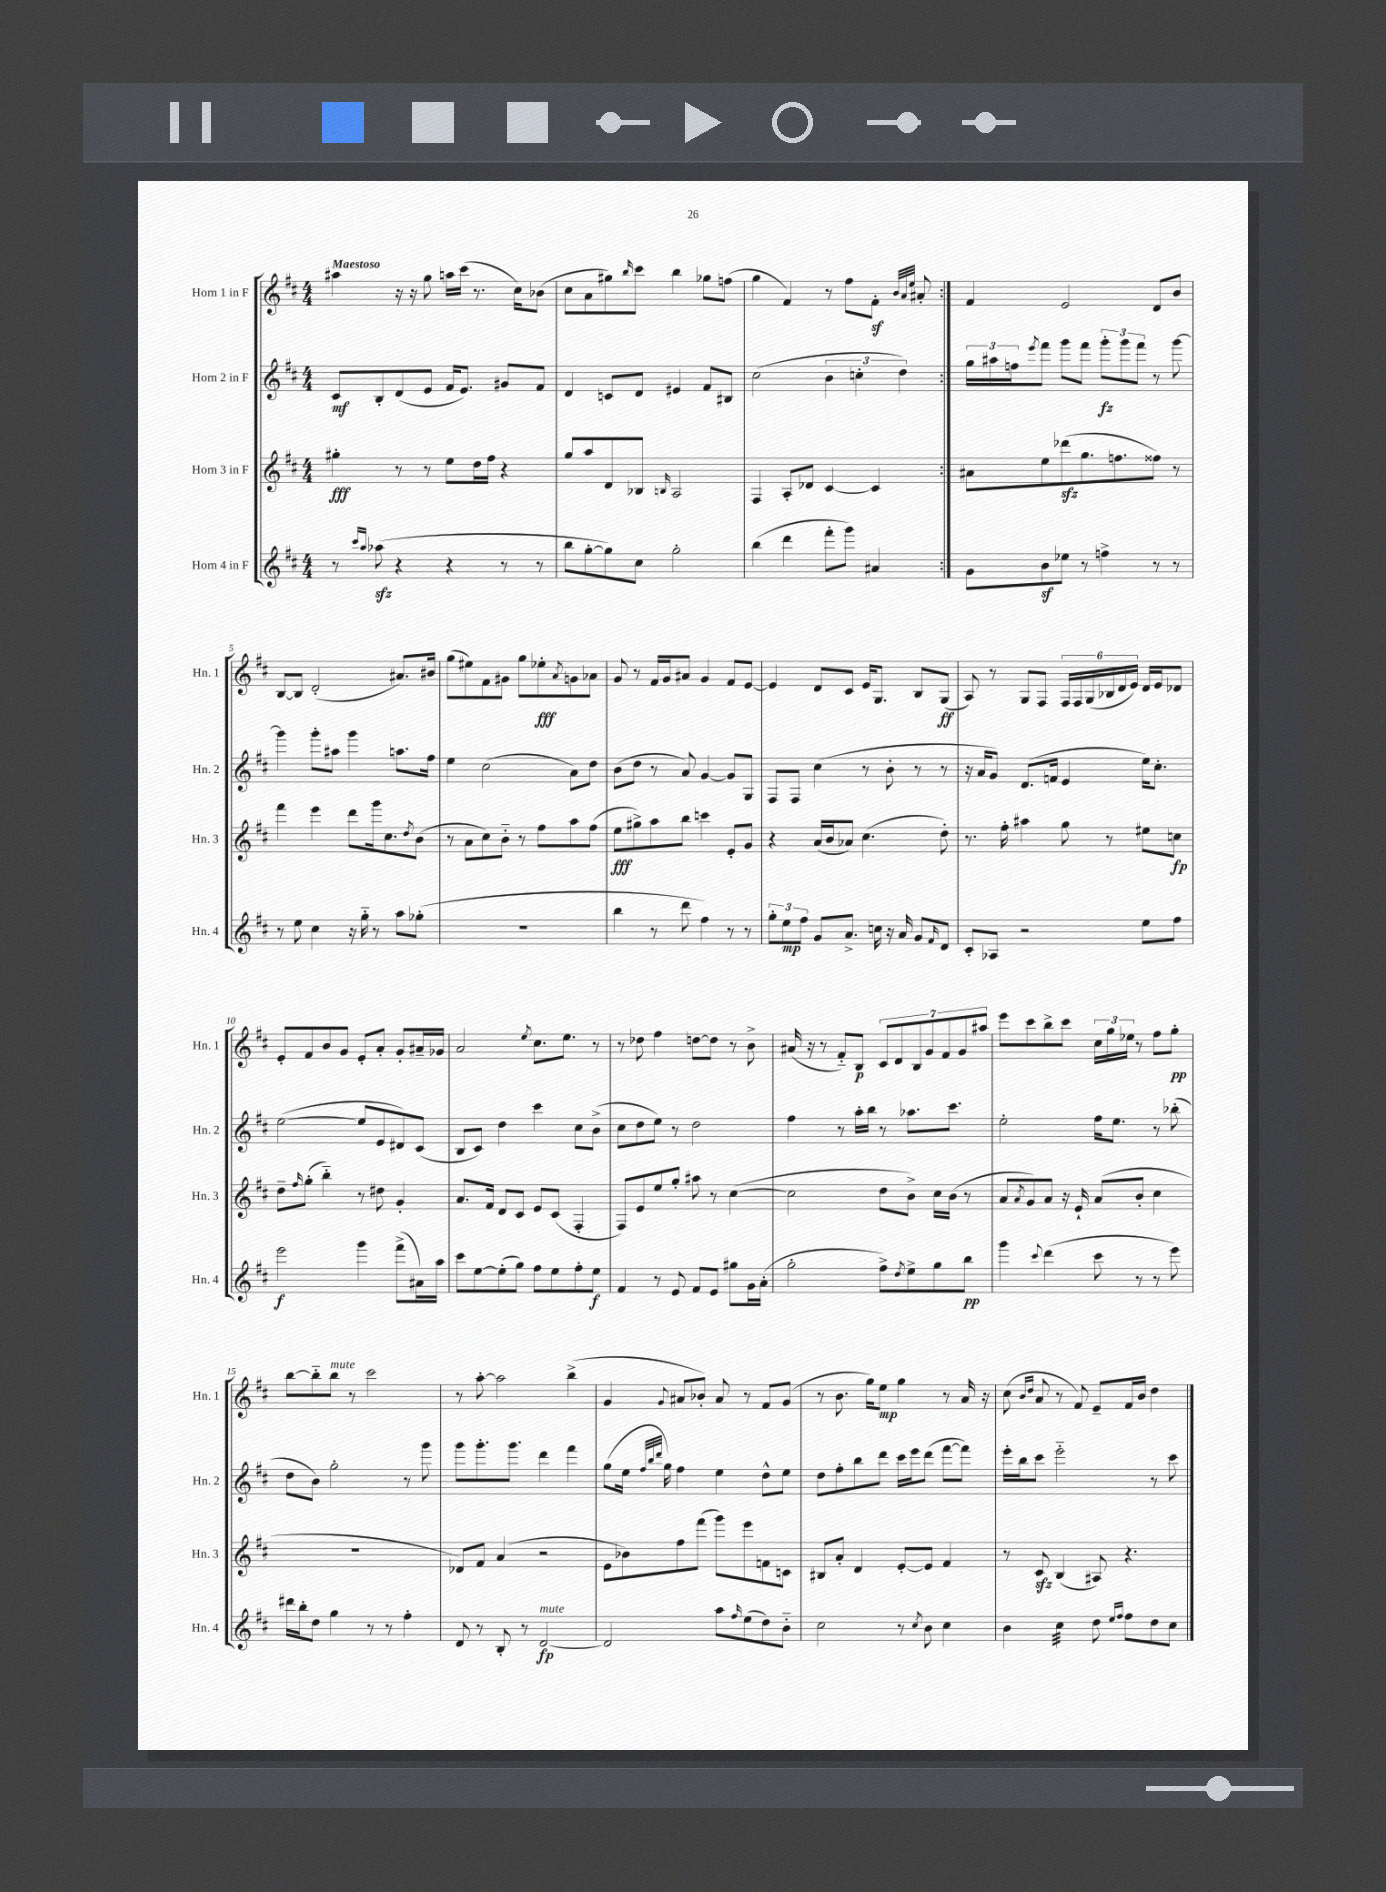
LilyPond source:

<<
\new StaffGroup <<
\new Staff = "s0" \with { instrumentName = "Horn 1 in F" shortInstrumentName = "Hn. 1" } {
    \clef treble \key d \major \numericTimeSignature \time 4/4 \tempo "Maestoso"
    \repeat volta 2 { ais''4 r16 r16 g''8 a''16 cis'''16( r8. cis''16) bes'8( |
    cis''8 a'8 gis''8) \grace { b''16 } cis'''8 b''4 ges''8 f''8( |
    g''4 fis'4) r8 fis''8 fis'8-.\sf \grace { b'32 a'32 e''32 } ais'8-. | }
    fis'4 e'2 d'8 b'8 |
    b8~ b8 d'2-.( ais'8.) bis'16 |
    g''8( eis''8) fis'8 gis'8 g''8 ees''8-.\fff \acciaccatura { a'8 } g'8 aes'8 |
    g'8 r8 fis'16 g'16 ais'8 g'4 fis'8 e'8~ |
    e'4 d'8 cis'8 e'16 g8. b8 g8\ff( |
    a8) r8 g8 fis8 \tuplet 6/4 { fis16 fis16 g16( bes16 d'16 e'16) } d'16 e'16 des'8 |
    e'8-. fis'8 b'8 g'8 e'8-. a'8-. g'8-. ais'16-- ges'16 |
    a'2 \acciaccatura { e''8 } cis''8. e''8. r8 |
    r8 des''8 fis''4 d''8~ d''8 r8 b'8-> |
    ais'16( r16 r8 fis'8-_) b8\p \tuplet 7/4 { cis'8 d'8 b8 g'8 fis'8 g'8 ais''8 } |
    e'''8 cis'''8 b''8-> cis'''8 \tuplet 3/2 { cis''16 g''16 ees''16 } r8 fis''8 g''8-.\pp |
    b''8~ b''8-_ b''8^\markup { \italic "mute" } r8 cis'''2 |
    r8 a''8~-. a''2 b''4->( |
    g'4 \appoggiatura { g'8 } ais'8 bes'8-.) ais'8 r8 fis'8 g'8( |
    r8 b'8. g''16) e''8\mp g''4 r8 a'16 r16 |
    cis''8( \grace { b'16 d''16 } a'8 r8 fis'8) e'8-- fis'16 b'16 d''4 \bar "|." |
}
\new Staff = "s1" \with { instrumentName = "Horn 2 in F" shortInstrumentName = "Hn. 2" } {
    \clef treble \key d \major \numericTimeSignature \time 4/4
    \repeat volta 2 { cis'8\mf b8-. d'8( e'8 fis'16 e'8.) gis'8 fis'8 |
    d'4 c'8 d'8 eis'4 fis'8 bis8 |
    cis''2( \tuplet 3/2 { b'4 c''4-. d''4) } | }
    \tuplet 3/2 { g''16 ais''16 f''16 } \acciaccatura { e'''8 } fis'''8 g'''8 fis'''8 \tuplet 3/2 { g'''8-.\fz g'''8 fis'''8 } r8 g'''8~ |
    g'''4 g'''8-. ais''8 g'''4 a''8. fis''16 |
    e''4 cis''2( a'8) d''8 |
    b'8( d''8 r8 a'8) g'4~ g'8 g8 |
    fis8 fis8 cis''4( r8 b'8-. r8 r8 |
    r16 a'16 g'8) d'8.( f'16 e'4 e''16) cis''8.-. |
    e''2~( e''8 e'8 dis'8) cis'8( |
    b8 cis'8) d''4 cis'''4 cis''8 b'8->( |
    cis''8 d''8 e''8) r8 d''2 |
    fis''4 r8 a''16-. b''16 r8 aes''8. cis'''8. |
    e''2-. fis''16 e''8. r8 bes''8-.( |
    d''8 b'8) g''2-. r8 g'''8 |
    g'''8 g'''8.-. g'''8. d'''4 fis'''4 |
    g''8( e''16 \grace { fis''32 b''32 d'''32 } g''16) fis''4 e''4 d''8-^ e''8 |
    d''8 fis''8-. b''8 d'''8 cis'''16 e'''16 d'''8( fis'''8~ fis'''8) |
    e'''16-. b''16 cis'''8 e'''2-_ r8 cis'''8 \bar "|." |
}
\new Staff = "s2" \with { instrumentName = "Horn 3 in F" shortInstrumentName = "Hn. 3" } {
    \clef treble \key d \major \numericTimeSignature \time 4/4
    \repeat volta 2 { gis''4-.\fff r8 r8 e''8 d''16 fis''16 r4 |
    g''8 a''8 d'8 bes8 \grace { b16 } a2 |
    fis4 a8-. des'8 cis'4~ cis'4 | }
    ais'8 e''8 des'''8\sfz( g''8. f''8. fisis''8) r8 |
    fis'''4 e'''4 d'''8 g'''16 cis''8. \acciaccatura { d''8 } b'8( |
    r8 a'8 cis''8) b'8-_ r8 fis''8 a''8 fis''8( |
    e''8\fff gis''8->) a''8 b''8 c'''4 e'8-. g'8 |
    r4 a'16( b'16 aes'8) cis''4.( d''8-.) |
    r8. fis''16-. ais''4 g''8 r8 eis''8 c''8\fp |
    d''8-- \grace { fis''16 } g''8-.( b''4-_) r8 dis''8 g'4-. |
    a'8. fis'16 d'8 cis'8 e'8 cis'8( fis4-. |
    fis8) e'8 e''8 g''8-. ais''8 r8 cis''4~( |
    cis''2 d''8 b'8->) cis''16 b'16( r8 |
    a'8 \acciaccatura { a'8 } g'8) a'8 r16 e'16-! a'8( b'8-. cis''4 |
    R1 |
    des'8) fis'8 a'4( r2 |
    e'8 bes'8) fis''8 fis'''8( g'''8) e'''8 f'8 c'8 |
    bis8 a'8-. d'4 e'8~-. e'8 fis'4 |
    r8 cis'8\sfz b4( ais8) r4. \bar "|." |
}
\new Staff = "s3" \with { instrumentName = "Horn 4 in F" shortInstrumentName = "Hn. 4" } {
    \clef treble \key d \major \numericTimeSignature \time 4/4
    \repeat volta 2 { r8 \grace { cis'''16 a''16 } aes''8\sfz( r4 r4 r8 r8 |
    b''8 g''8~-. g''8) cis''8 g''2-. |
    b''4( d'''4 fis'''8-. g'''8) ais'4 | }
    g'8 b'8\sf ees''8 r8 f''4-> r8 r8 |
    r8 e''8 cis''4 r16 g''16-_ r8 a''8 ges''8-.( |
    R1 |
    b''4 r8 d'''8 fis''4) r8 r8 |
    \tuplet 3/2 { g''8-. e''8\mp fis''8 } g'8 a'8.-> c''16 r16 a'16 g'8 \grace { fis'16 } d'8 |
    cis'8-. aes8 r2 e''8 fis''8 |
    e'''2\f g'''4 fis'''8->( ais'16) a''16 |
    cis'''8 e''8~ e''8-.( g''8) fis''8 e''8 fis''8-. e''8\f |
    fis'4 r8 e'8 fis'8 e'8 gis''8 g'16 a'16-.( |
    g''2-. fis''8->) \acciaccatura { d''8 } e''8-> g''8 b''8\pp |
    g'''4 \appoggiatura { cis'''8 } d'''4( cis'''8 r8 r8 e'''8) |
    dis'''16 b''16-. d''8 g''4 r8 r8 fis''4-. |
    d'8 r8 b8-. r8 d'2~\fp^\markup { \italic "mute" } |
    d'2 a''8 \grace { fis''16 } e''8( d''8) b'8-_ |
    cis''2 r8 \acciaccatura { cis''8 } b'8 cis''4 |
    b'4 cis''4:32 d''8 \grace { e''16 fis''16 } fis''8 d''8 cis''8 \bar "|." |
}
>>
>>
